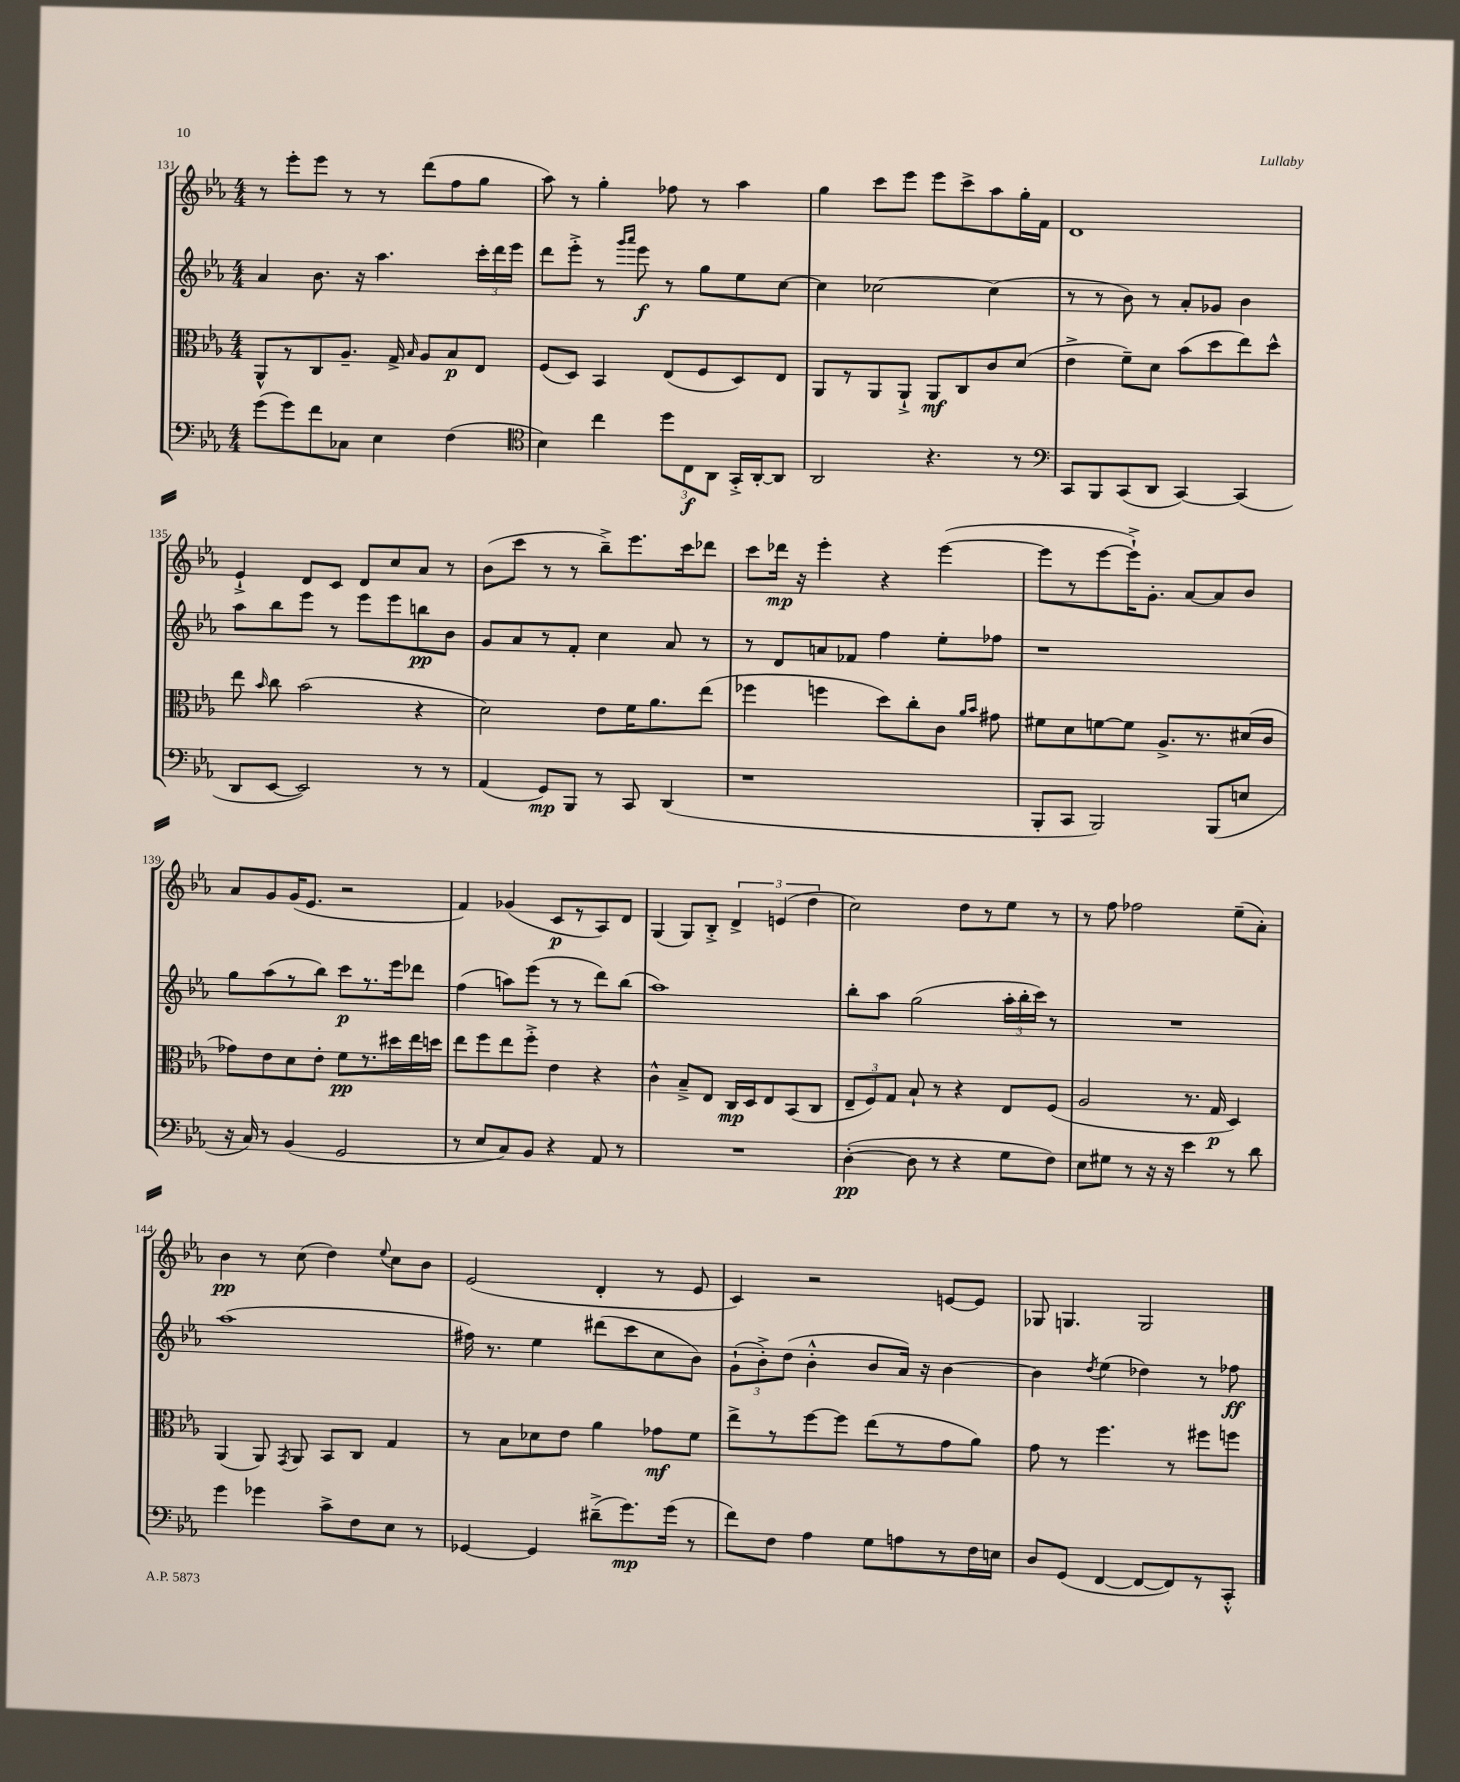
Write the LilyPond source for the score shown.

<<
\new StaffGroup <<
\new Staff = "s0" {
    \clef treble \key ees \major \numericTimeSignature \time 4/4
    \autoBeamOff r8 ees'''8[-. ees'''8] r8 r8 d'''8[( f''8 g''8] |
    aes''8) r8 g''4-. fes''8 r8 aes''4 |
    g''4 c'''8[ ees'''8] ees'''8[ c'''8-> aes''8 g''16-. f'16] |
    d'1 |
    ees'4-!-> d'8[ c'8] d'8[ c''8 aes'8] r8 |
    bes'8[( c'''8] r8 r8 bes''8[--->) ees'''8. c'''16 des'''8] |
    c'''8[ des'''16]\mp r16 ees'''4-. r4 ees'''4~( |
    ees'''8[ r8 ees'''8~ ees'''16-!->) g'8.]-. aes'8[~ aes'8 bes'8] |
    aes'8[ g'8 g'16( ees'8.] r2 |
    f'4) ges'4( c'8[\p r8 aes8) d'8] |
    g4( g8[) bes8]-.-> \tuplet 3/2 { d'4-> e'4( d''4 } |
    c''2) d''8[ r8 ees''8] r8 |
    r8 f''8 fes''2 ees''8[--( aes'8]-.) |
    bes'4\pp r8 c''8( d''4) \appoggiatura { ees''8 } c''8[ bes'8] |
    ees'2( d'4-. r8 ees'8 |
    c'4) r2 e'8[~ e'8] |
    ges8 g4. g2 \bar "|." |
}
\new Staff = "s1" {
    \clef treble \key ees \major \numericTimeSignature \time 4/4
    \autoBeamOff aes'4 bes'8. r16 aes''4. \tuplet 3/2 { c'''16[-. d'''16 ees'''16] } |
    d'''8[ ees'''8]-.-> r8 \grace { g'''16[ aes'''16] } ees'''8\f r8 g''8[ ees''8 c''8]~ |
    c''4 ces''2~ ces''4( |
    r8 r8 bes'8) r8 aes'8[-. ges'8] bes'4 |
    aes''8[ bes''8 ees'''8] r8 ees'''8[ ees'''8 b''8\pp bes'8] |
    g'8[ aes'8 r8 f'8]-. c''4 aes'8 r8 |
    r8 d'8[ a'8 fes'8] f''4 ees''8[-. fes''8] |
    r1 |
    g''8[ aes''8( r8 bes''8]) c'''8[\p r8. ees'''16 des'''8] |
    f''4( a''8[) ees'''8]( r8 r8 d'''8[) bes''8]( |
    aes''1) |
    bes''8[-. aes''8] g''2( \tuplet 3/2 { aes''16[-. bes''16-. c'''16]) } r8 |
    R1 |
    aes''1( |
    fis''16) r8. ees''4 dis'''8[( c'''8 c''8 bes'8]) |
    \tuplet 3/2 { g'8[-!( bes'8-.->) d''8]( } bes'4-.-^ bes'8[ aes'16]) r16 bes'4~ |
    bes'4 \acciaccatura { d''8 } ees''4( des''4) r8 fes''8\ff \bar "|." |
}
\new Staff = "s2" {
    \clef alto \key ees \major \numericTimeSignature \time 4/4
    \autoBeamOff aes,8[-^ r8 c8 aes8.]-- g16-> \grace { bes16 } aes8[ bes8\p ees8] |
    f8[( d8]) bes,4 ees8[( f8 d8) ees8] |
    aes,8[ r8 aes,8 aes,8]-!-> aes,8[\mf c8 c'8 d'8]( |
    ees'4-> f'8[--) d'8] bes'8[( d''8 ees''8) d''8]-^ |
    ees''8 \grace { bes'16 } c''8 bes'2( r4 |
    d'2) ees'8[ f'16 aes'8. ees''8]( |
    fes''4 f''4 d''8[) c''8-. c'8] \grace { aes'16[ bes'16] } gis'8 |
    fis'8[ d'8 f'8~ f'8] aes8.[-> r8. dis'16( c'16] |
    ges'8[) ees'8 d'8 ees'8]-. f'8[\pp r8. dis''16 ees''16 d''16] |
    ees''8[ f''8 ees''8 f''8]-.-> ees'4 r4 |
    c'4-^ bes8[---> ees8] c16[\mp d16 ees8 bes,8( c8] |
    \tuplet 3/2 { ees8[-- f8) g8] } bes8-! r8 r4 ees8[ f8]( |
    aes2 r8. g16\p d4) |
    aes,4( aes,8) \acciaccatura { g,8 } aes,8 bes,8[ c8] g4 |
    r8 bes8[ des'8 ees'8] aes'4 ges'8[\mf f'8] |
    ees''8[-> r8 f''8~ f''8] ees''8[( r8 g'8 aes'8]) |
    g'8 r8 f''4. r8 fis''8[ f''8] \bar "|." |
}
\new Staff = "s3" {
    \clef bass \key ees \major \numericTimeSignature \time 4/4
    \autoBeamOff g'8[( g'8) f'8 ces8] ees4 f4( |
    \clef tenor bes4) c''4 \tuplet 3/2 { d''8[ c8\f aes,8] } g,16[-.-> aes,16~-. aes,8] |
    aes,2 r4. r8 |
    \clef bass c,8[ bes,,8 c,8( d,8] c,4~) c,4( |
    d,8[ ees,8]~ ees,2) r8 r8 |
    aes,4( g,8[\mp) bes,,8] r8 c,8 d,4( |
    r1 |
    bes,,8[-. c,8] bes,,2) bes,,8[( e8] |
    r16 c16) r8 bes,4( g,2 |
    r8 ees8[ c8) bes,8] r4 aes,8 r8 |
    R1 |
    d4~-.\pp( d8 r8 r4 g8[ f8]) |
    ees8[ gis8] r8 r16 r16 ees'4 r8 d'8 |
    g'4 ges'4 c'8[-> f8 ees8] r8 |
    ges,4~ ges,4 dis'8[--->( g'8.\mp) g'16]( r8 |
    f'8[) f8] aes4 g8[ a8 r8 f16 e16] |
    d8[ g,8]( f,4~ f,8[~ f,8) r8 c,8]-.-^ \bar "|." |
}
>>
>>
\layout { \context { \Score currentBarNumber = #131 } }
